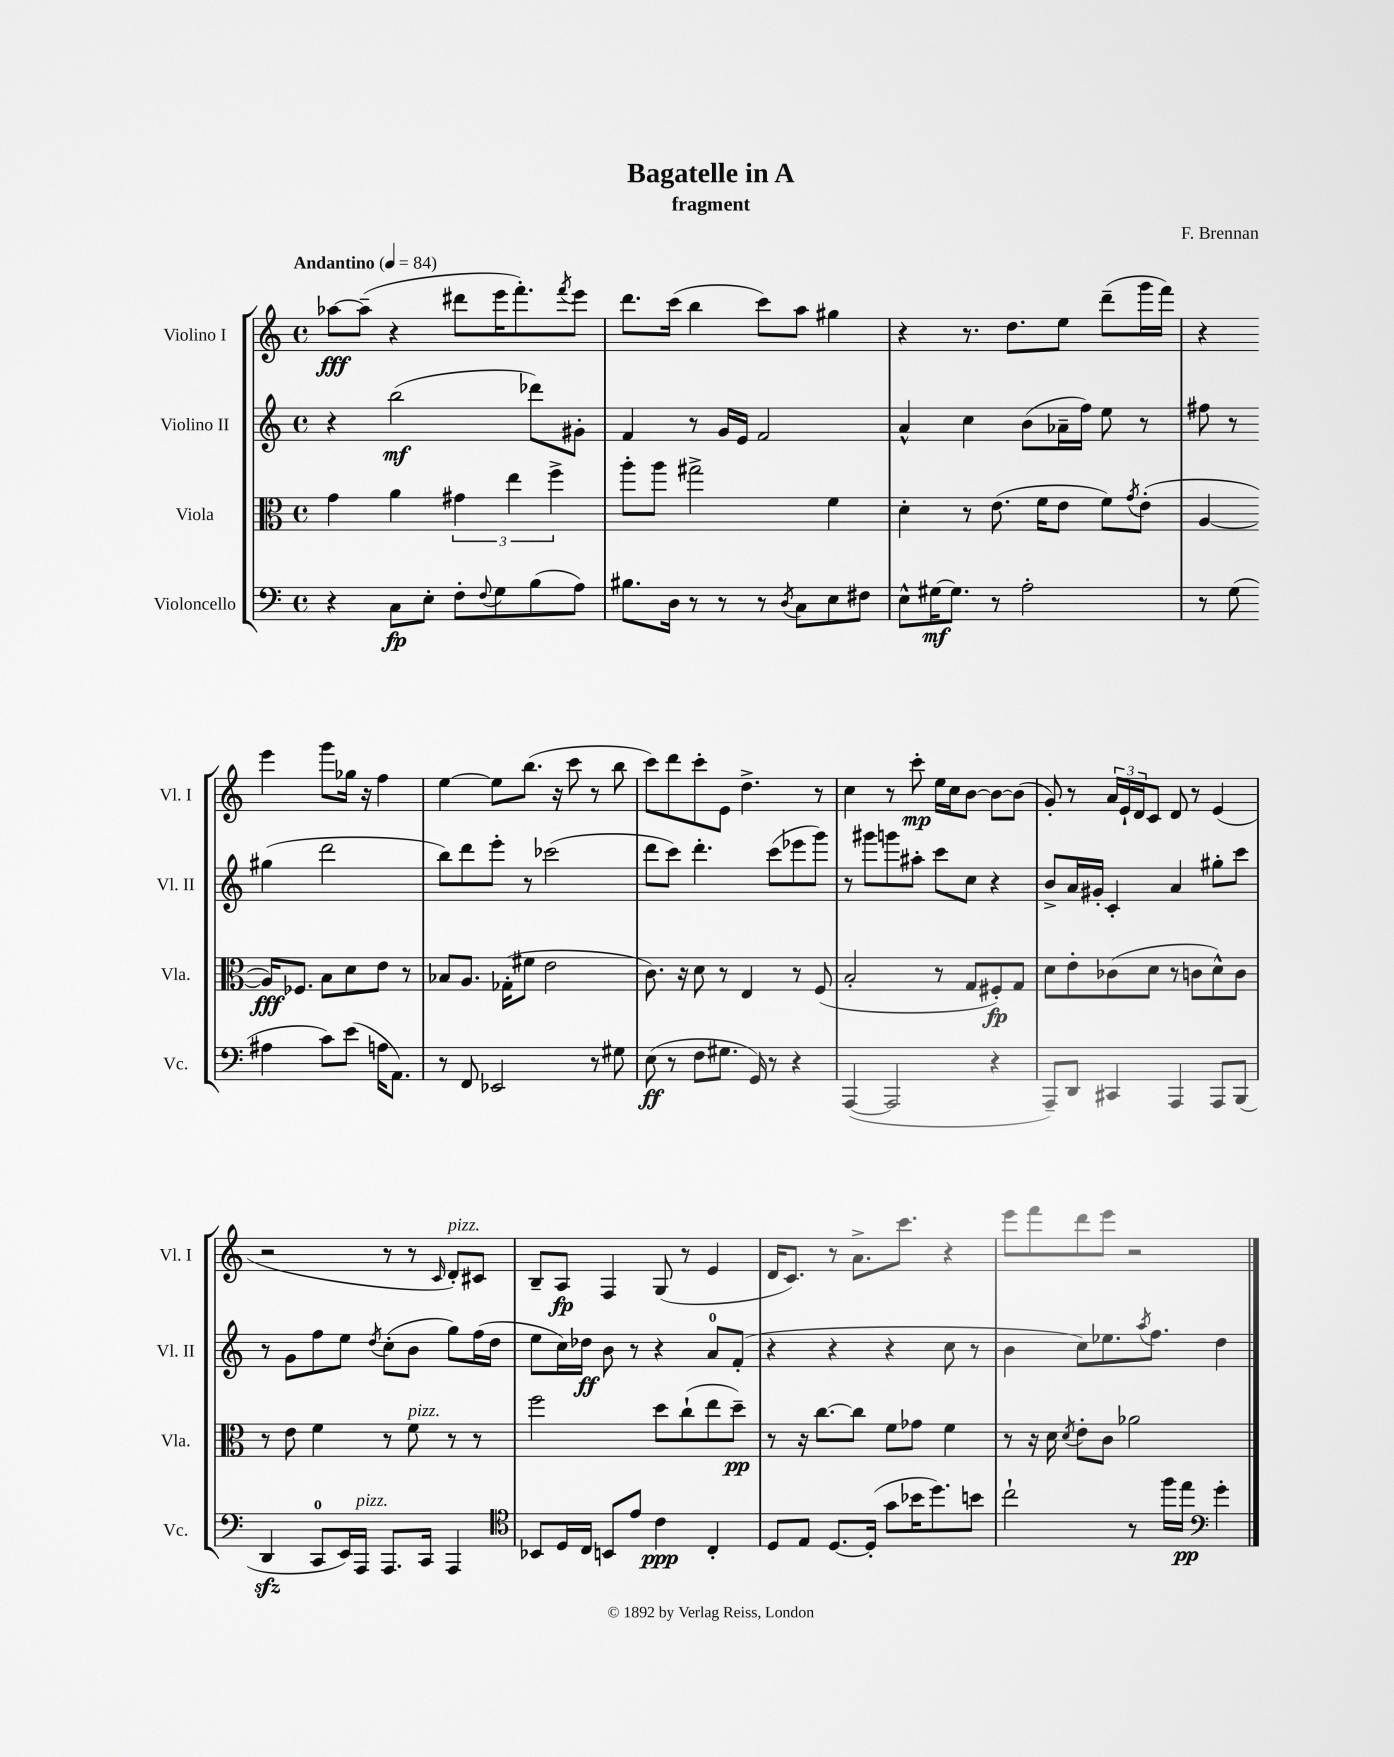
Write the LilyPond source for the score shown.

\header { title = "Bagatelle in A" composer = "F. Brennan" subtitle = "fragment" }
<<
\new StaffGroup <<
\new Staff = "s0" \with { instrumentName = "Violino I" shortInstrumentName = "Vl. I" } {
    \clef treble \key c \major \defaultTimeSignature \time 4/4 \tempo "Andantino" 4 = 84
    aes''8~\fff aes''8--( r4 dis'''8 e'''16 f'''8.-.) \acciaccatura { f'''8 } e'''8 |
    d'''8. c'''16( b''4 c'''8) a''8 gis''4 |
    r4 r8. d''8. e''8 d'''8--( g'''16 f'''16) |
    r4 e'''4 g'''8 ges''16 r16 f''4 |
    e''4~ e''8 b''8.( r16 c'''8 r8 b''8 |
    c'''8) d'''8 c'''8-. e'8 d''4.-> r8 |
    c''4 r8 c'''8-.\mp e''16 c''16 b'8~ b'8~ b'8( |
    g'8-.) r8 \tuplet 3/2 { a'16 e'16-! d'16 } c'8 d'8 r8 e'4( |
    r2 r8 r8 \grace { c'16 } d'8-.^\markup { \italic "pizz." }) cis'8 |
    b8-- a8\fp f4 g8( r8 e'4 |
    d'16 c'8.) r8 a'8.-> c'''8. r4 |
    e'''8 f'''8 d'''8 e'''8 r2 \bar "|." |
}
\new Staff = "s1" \with { instrumentName = "Violino II" shortInstrumentName = "Vl. II" } {
    \clef treble \key c \major \defaultTimeSignature \time 4/4
    r4 b''2\mf( des'''8) gis'8-. |
    f'4 r8 g'16 e'16 f'2 |
    a'4-^ c''4 b'8( aes'16-- f''16) e''8 r8 |
    fis''8 r8 gis''4( d'''2 |
    b''8) d'''8 e'''8-. r8 ces'''2( |
    d'''8 c'''8) d'''4.-. c'''8( ees'''8 g'''8) |
    r8 gis'''8 g'''8 ais''8-. c'''8 c''8 r4 |
    b'8-> a'16 gis'16-. c'4-. a'4 gis''8-. c'''8 |
    r8 g'8 f''8 e''8 \acciaccatura { d''8 } c''8-.( b'8 g''8) f''16( d''16 |
    e''8 c''16) des''16\ff b'8 r8 r4 a'8-0 f'8-.( |
    r4 r4 r4 c''8 r8 |
    b'4 c''8) ees''8. \acciaccatura { a''8 } f''8. d''4 \bar "|." |
}
\new Staff = "s2" \with { instrumentName = "Viola" shortInstrumentName = "Vla." } {
    \clef alto \key c \major \defaultTimeSignature \time 4/4
    g'4 a'4 \tuplet 3/2 { gis'4 e''4 f''4-> } |
    a''8-. a''8 gis''2-> f'4 |
    d'4-. r8 e'8.( f'16 e'8 f'8) \acciaccatura { g'8 } e'8-.( |
    a4~ a16\fff) fes8. b8 d'8 e'8 r8 |
    bes8 a8. ges16-.( fis'8 e'2 |
    c'8.) r16 d'8 r8 e4 r8 f8( |
    b2-. r8 g8 fis8-.\fp) g8 |
    d'8 e'8-. ces'8( d'8 r8 c'8 d'8-^) c'8 |
    r8 e'8 f'4 r8 f'8^\markup { \italic "pizz." } r8 r8 |
    f''2 d''8 c''8-!( e''8 d''8--\pp) |
    r8 r16 c''8.~ c''8 f'8 ges'8 f'4 |
    r8 r16 d'16 \acciaccatura { d'8 } e'8-. c'8 aes'2 \bar "|." |
}
\new Staff = "s3" \with { instrumentName = "Violoncello" shortInstrumentName = "Vc." } {
    \clef bass \key c \major \defaultTimeSignature \time 4/4
    r4 c8\fp e8-. f8-. \appoggiatura { f8 } g8 b8( a8) |
    bis8. d16 r8 r8 r8 \acciaccatura { d8 } c8 e8 fis8 |
    e8-^ gis16~\mf gis8. r8 a2-. |
    r8 g8( ais4 c'8) e'8( a16 a,8.) |
    r8 f,8 ees,2 r8 gis8 |
    e8\ff( r8 f8 gis8. g,16) r8 r4 |
    a,,4~( a,,2 r4 |
    a,,8--) d,8 cis,4 a,,4 a,,8 b,,8( |
    d,4\sfz c,8-0 e,16) a,,16^\markup { \italic "pizz." } a,,8. c,16 a,,4 |
    \clef tenor bes,8 d16 c16 b,8 e'8 c'4\ppp c4-. |
    d8 e8 d8.~ d16-.( g'8 bes'16 d''8.) b'8 |
    c''2-! r8 f''16 e''16\pp \clef bass g'4-. \bar "|." |
}
>>
>>
\layout { \context { \Score \remove "Bar_number_engraver" } }
